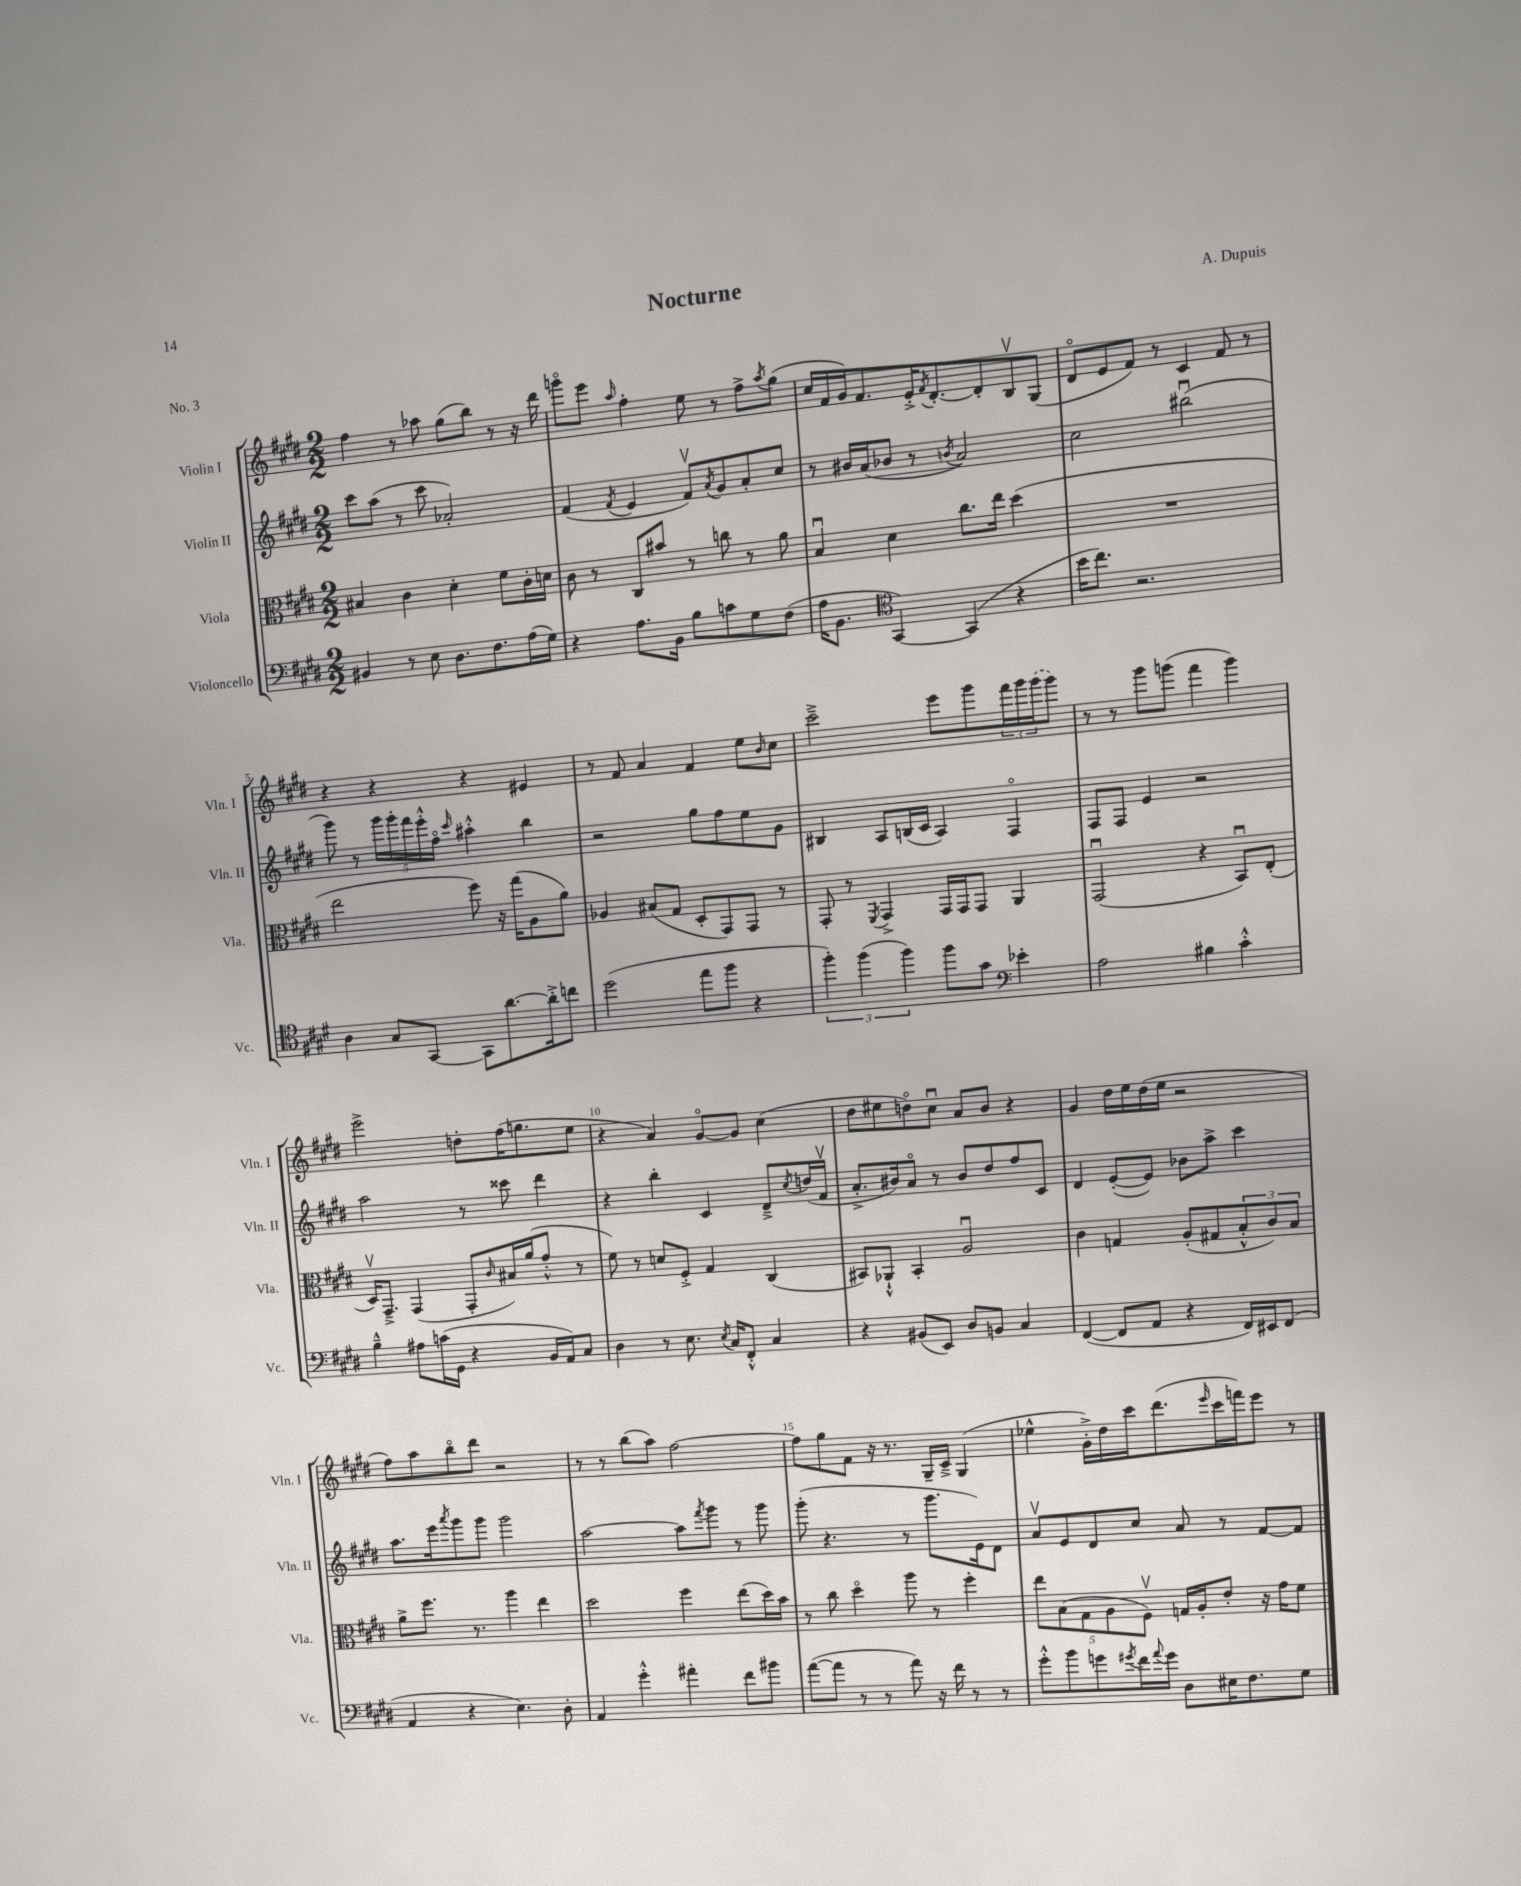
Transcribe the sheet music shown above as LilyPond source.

\header { title = "Nocturne" composer = "A. Dupuis" piece = "No. 3" }
<<
\new StaffGroup <<
\new Staff = "s0" \with { instrumentName = "Violin I" shortInstrumentName = "Vln. I" } {
    \clef treble \key e \major \numericTimeSignature \time 2/2
    fis''4 r8 aes''8 gis''8( b''8) r8 r16 dis'''16 |
    g'''8\flageolet e'''8 \grace { a''16 } fis''4-. e''8 r8 fis''8-> \acciaccatura { a''8 } gis''8( |
    cis''16 fis'16 gis'16) fis'8. e'16-.-> \acciaccatura { fis'8 } dis'8.~-. dis'8-. b8\upbow gis8( |
    dis'8\flageolet e'8 fis'8) r8 cis'4 fis'8 r8 |
    r4 r4 r4 eis'4 |
    r8 fis'8 a'4 fis'4 e''8 \grace { b'16 } cis''8 |
    cis'''2---> e'''8 gis'''8 \tuplet 3/2 { fis'''16 gis'''16 \once \slurDashed gis'''16( } gis'''8) |
    r8 r8 gis'''8 g'''8( fis'''4 g'''4) |
    e'''2-> d''8-. fis''16( g''8. e''8 |
    r4 a'4) gis'8~\flageolet gis'8 cis''4( |
    dis''8 eis''8 d''8\flageolet) cis''8\downbow a'8 b'8 r4 |
    gis'4 dis''16 e''16 dis''16( e''16 r2 |
    fis''8) a''8 b''8\flageolet dis'''8 r2 |
    r8 r8 b''8( a''8) fis''2~ |
    fis''8 gis''8 fis'8 r16 r8. gis16-- cis'16---> gis4( |
    ees''4-^ gis'16-.->) dis''16 cis'''16 dis'''8.( \grace { e'''16 } cis'''16 f'''16) e'''8 r8 \bar "|." |
}
\new Staff = "s1" \with { instrumentName = "Violin II" shortInstrumentName = "Vln. II" } {
    \clef treble \key e \major \numericTimeSignature \time 2/2
    cis'''8 a''8( r8 cis'''8 aes'2-.) |
    fis'4( \acciaccatura { fis'8 } e'4 fis'8\upbow) \acciaccatura { a'8 } gis'8 a'8-. cis''8 |
    r8 bis'16 a'16( bes'8 r8 \acciaccatura { b'8 } a'2) |
    cis''2 bis''2\downbow( |
    gis'''8) r8 \tuplet 5/4 { gis'''16 gis'''16-. fis'''16 e'''16-.-^ fis''16\flageolet } \grace { cis'''16 } ais''4-.-^ b''4 |
    r2 gis''8 fis''8 e''8 gis'8 |
    bis4 a8 b16( cis'16 a4) fis4\flageolet |
    fis8 fis8 e'4 r2 |
    a''2 r8 cisis'''8 dis'''4 |
    r4 b''4-. cis'4 dis'8---> \acciaccatura { cis''8 } d''16( fis'16\upbow |
    a'8.-.-> bis'16) a'8\flageolet r8 bis'8 dis''8 fis''8 cis'8 |
    dis'4 e'8~-.( e'8) bes'8 a''8-> cis'''4 |
    a''8. e'''16 \acciaccatura { a'''8 } gis'''8 gis'''8 gis'''2 |
    a''2~ a''8 \acciaccatura { fis'''8 } gis'''8 r8 gis'''8 |
    gis'''8-.( r4. r8 gis'''8. e'16) dis'8 |
    a'8\upbow e'8 dis'8 cis''8 a'8 r8 fis'8~ fis'8 \bar "|." |
}
\new Staff = "s2" \with { instrumentName = "Viola" shortInstrumentName = "Vla." } {
    \clef alto \key e \major \numericTimeSignature \time 2/2
    bis4 cis'4 dis'4-. fis'8 cis'16-. d'16 |
    cis'8 r8 cis8 bis'8 r8 c''8 r8 a'8 |
    b4\downbow dis'4 cis''8. e''16 dis''4( |
    R1 |
    e''2 fis''8) r16 gis''16( a8 a'8) |
    aes4 bis8( gis8 dis8-. gis,8) gis,8 r8 |
    gis,8-. r8 \acciaccatura { fis,8 } gis,4-> gis,16 gis,16 gis,8 a,4 |
    gis,2\downbow( r4 b,8\downbow) e8-.( |
    dis16\upbow) gis,8.---> gis,4( gis,8-. \grace { cis'16 } bis16) a'16( gis'8-.-^ r8 |
    fis'8) r8 d'8 fis8-.-> gis4 cis4( |
    bis,8) aes,8-!-^ bis,4-. a2\downbow |
    cis'4 g4 a8-.( gis8 \tuplet 3/2 { b8-.-^ cis'8) b8 } |
    a'8-> fis''8. r8. a''4 e''4 |
    dis''2 fis''4 e''8( dis''16) b'16 |
    r8 cis''8 dis''4\flageolet a''8 r8 fis''4-. |
    \tuplet 5/4 { e''8 b8( gis8 a8 fis8\upbow) } g16 a16-. e'8-. r16 gis'16 fis'8 \bar "|." |
}
\new Staff = "s3" \with { instrumentName = "Violoncello" shortInstrumentName = "Vc." } {
    \clef bass \key e \major \numericTimeSignature \time 2/2
    bis,4 r8 e8 dis8. fis8. a16( gis16) |
    r4 a8. b,16 b8 c'8 gis8 fis8( |
    a16 b,8. \clef tenor gis,4~) gis,4( r4 |
    b'16 cis''8.) r2. |
    a4 gis8 gis,8~ gis,8 a'8.~ a'16-.-> c''8 |
    dis''2( e''8 fis''8 r4 |
    \tuplet 3/2 { fis''4-.) fis''4( fis''4) } fis''8 gis'8 \clef bass ees'4-. |
    a2 bis4 cis'4-.-^ |
    b4---^ ais8 c'16( gis,16 r4 b,16 a,16) cis8 |
    dis4 r8 e8. \acciaccatura { e8 } cis16 fis,8-.-^ cis4 |
    r4 bis,8( e,8) dis8 b,8 cis4 |
    fis,4~( fis,8 a,8 r4 fis,16) eis,16 fis,8( |
    a,4 r4 e4.) dis8-. |
    a,4 gis'4-.-^ ais'4-. fis'8 bis'8 |
    a'8~( a'8 r8 r8 a'8) r16 fis'16 r8 r8 |
    gis'8-.-^ b'8 g'8 \acciaccatura { gis'8 } fis'16 \appoggiatura { a'8 } gis'16 dis8 eis16 fis8. gis8 \bar "|." |
}
>>
>>
\layout { \context { \Score \override BarNumber.break-visibility = ##(#f #t #t) barNumberVisibility = #(every-nth-bar-number-visible 5) } }
